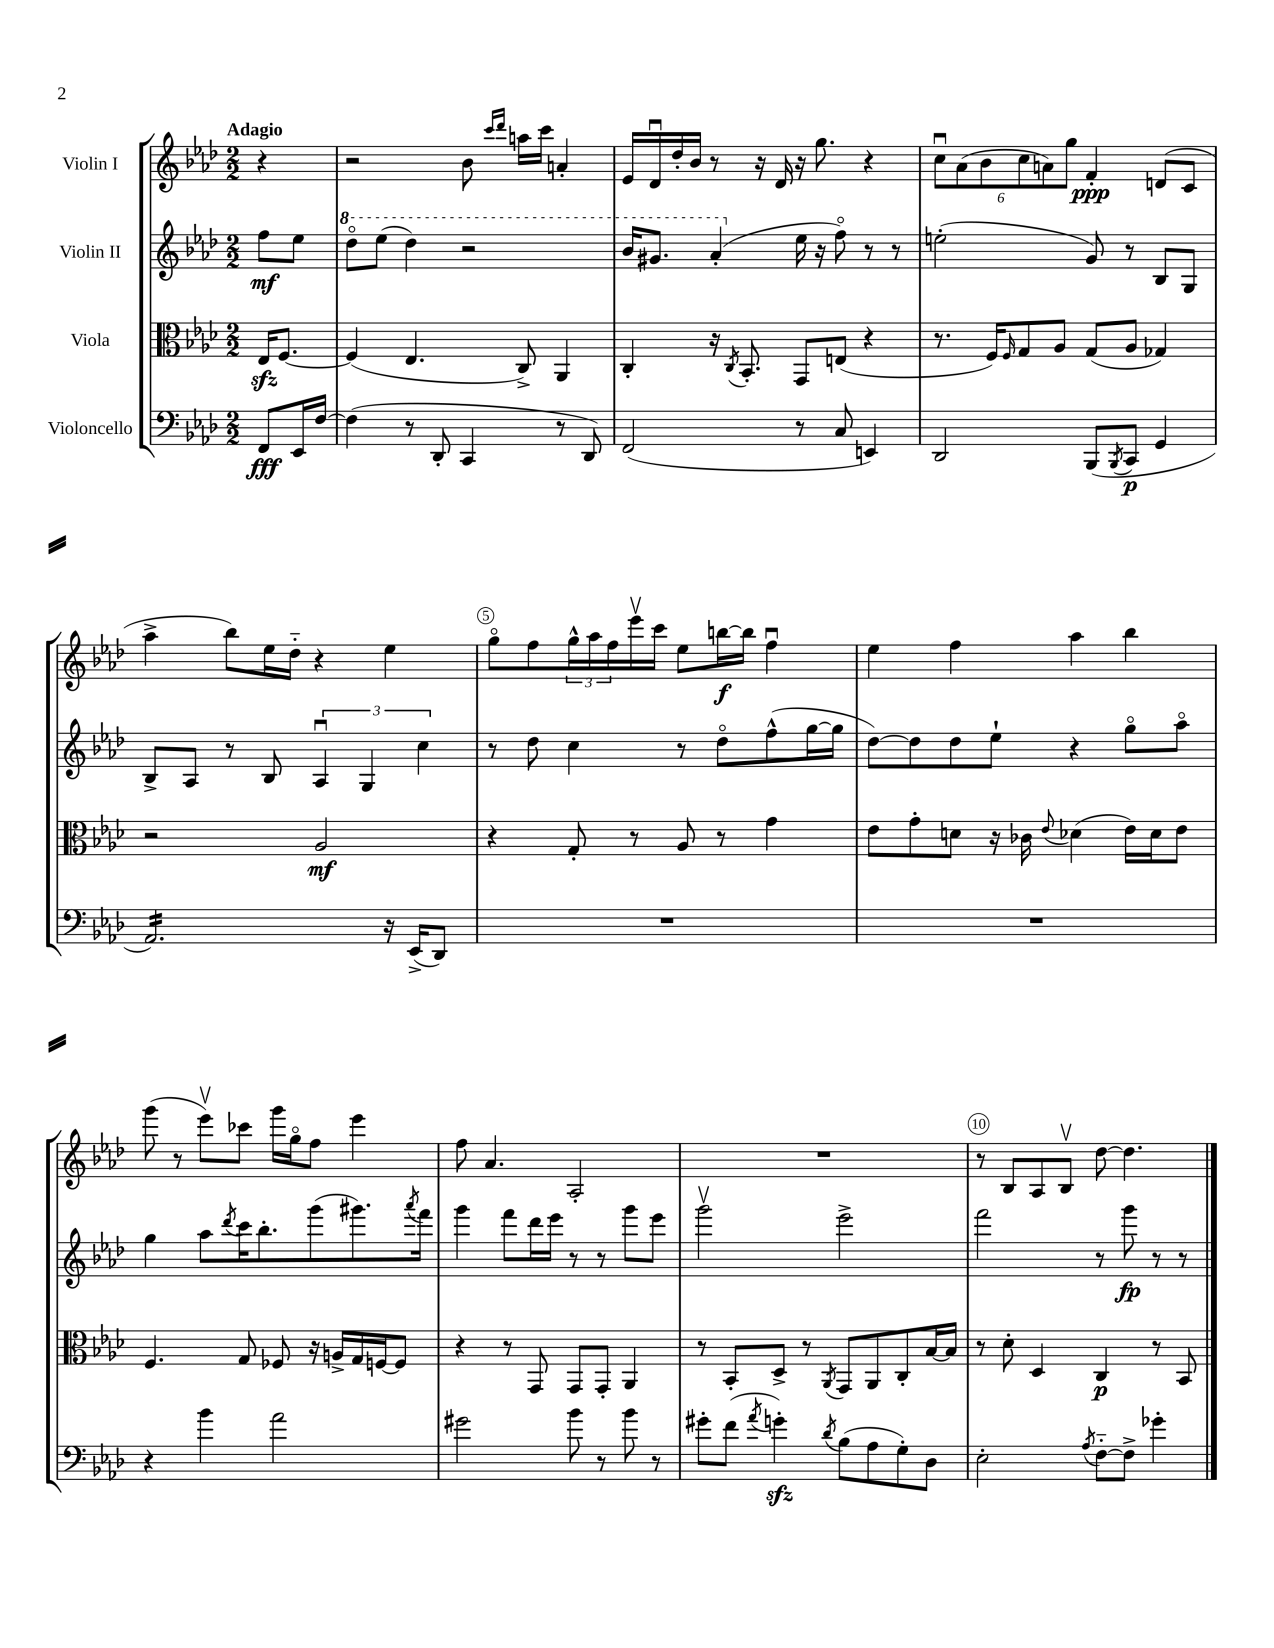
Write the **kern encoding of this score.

**kern	**kern	**kern	**kern
*staff4	*staff3	*staff2	*staff1
*clefF4	*clefC3	*clefG2	*clefG2
*k[b-e-a-d-]	*k[b-e-a-d-]	*k[b-e-a-d-]	*k[b-e-a-d-]
*M2/2	*M2/2	*M2/2	*M2/2
8FF	16E-	8ff	4r
.	[8.F	.	.
16EE-	.	8ee-	.
[16F	.	.	.
=	=	=	=
(4F]	(4F]	8ddd-o	2r
.	.	(8eee-	.
8r	4.E-	4ddd-)	.
8DD-'	.	.	.
4CC	.	2r	8b-
.	.	.	16qqccc
.	.	.	16qqddd-
.	8C^)	.	16aa
.	.	.	16ccc
8r	4AA-	.	4a'
8DD-)	.	.	.
=	=	=	=
(2FF	4C'	16bb-	16e-
.	.	8.gg#	16d-u
.	.	.	16dd-'
.	.	.	16b-
.	16r	(4aa-'	8r
.	8qC	.	.
.	8.BB-'	.	.
.	.	.	16r
.	.	.	16d-
8r	8GG	16ee-	16r
.	.	16r	8.gg
8C	(8E	8ffo)	.
4EE)	4r	8r	4r
.	.	8r	.
=	=	=	=
2DD-	8.r	(2ee'	12ccu
.	.	.	(12a-
.	.	.	12b-
.	16F)	.	.
.	16qqF	.	.
.	8G	.	12cc
.	.	.	12a)
.	8A-	.	.
.	.	.	12gg
(8BBB-	(8G	8g)	4f'
8qBBB-	.	.	.
8CC	8A-	8r	.
4GG	4G-)	8B-	(8d
.	.	8G	8c
=	=	=	=
2.AA-)	2r	8B-^	4aa-^
.	.	8A-	.
.	.	8r	8bb-)
.	.	8B-	16ee-
.	.	.	16dd-'~
.	2A-	6A-u	4r
.	.	6G	.
16r	.	.	4ee-
(16EE-^	.	.	.
.	.	6cc	.
8DD-)	.	.	.
=	=	=	=
1r	4r	8r	8ggo
.	.	8dd-	8ff
.	8G'	4cc	24gg^^
.	.	.	24aa-
.	.	.	24ff
.	8r	.	16eee-v
.	.	.	16ccc
.	8A-	8r	8ee-
.	8r	8dd-o	[16bb
.	.	.	16bb]
.	4g	(8ff^^	4ffu
.	.	[16gg	.
.	.	16gg]	.
=	=	=	=
1r	8e-	[8dd-)	4ee-
.	8g'	8dd-]	.
.	8d	8dd-	4ff
.	16r	8ee-`	.
.	16c-	.	.
.	8qqe-	.	.
.	(4d-	4r	4aa-
.	16e-)	8ggo	4bb-
.	16d-	.	.
.	8e-	8aa-o	.
=	=	=	=
4r	4.F	4gg	(8ggg
.	.	.	8r
4b-	.	8aa-	8eee-v)
.	.	8qddd-	.
.	8G	16ccc	8ccc-
.	.	8.bb-'	.
2a-	8F-	.	16ggg
.	.	.	16ggo
.	16r	(8ggg	8ff
.	16A^	.	.
.	16G	8.ggg#)	4eee-
.	[16F	.	.
.	8F]	.	.
.	.	8qaaa-	.
.	.	16fff	.
=	=	=	=
2g#	4r	4ggg	8ff
.	.	.	4.a-
.	8r	8fff	.
.	8GG	16ddd-	.
.	.	16eee-	.
8b-	8GG	8r	2A-'
8r	8GG'	8r	.
8b-	4AA-	8ggg	.
8r	.	8eee-	.
=	=	=	=
8g#'	8r	2gggv	1r
(8f	8BB-'	.	.
8qa-	.	.	.
4g')	8D-^	.	.
.	8r	.	.
8qd-	8qAA-	.	.
(8B-	8GG	2eee-^	.
8A-	8AA-	.	.
8G')	8C'	.	.
8D-	[16B-	.	.
.	16B-]	.	.
=	=	=	=
2E-'	8r	2fff	8r
.	8d-'	.	8B-
.	4D-	.	8A-
.	.	.	8B-v
8qA-	.	.	.
[8F'~	4C	8r	[8dd-
8F^]	.	8ggg	4.dd-]
4g-'	8r	8r	.
.	8BB-	8r	.
==	==	==	==
*-	*-	*-	*-
